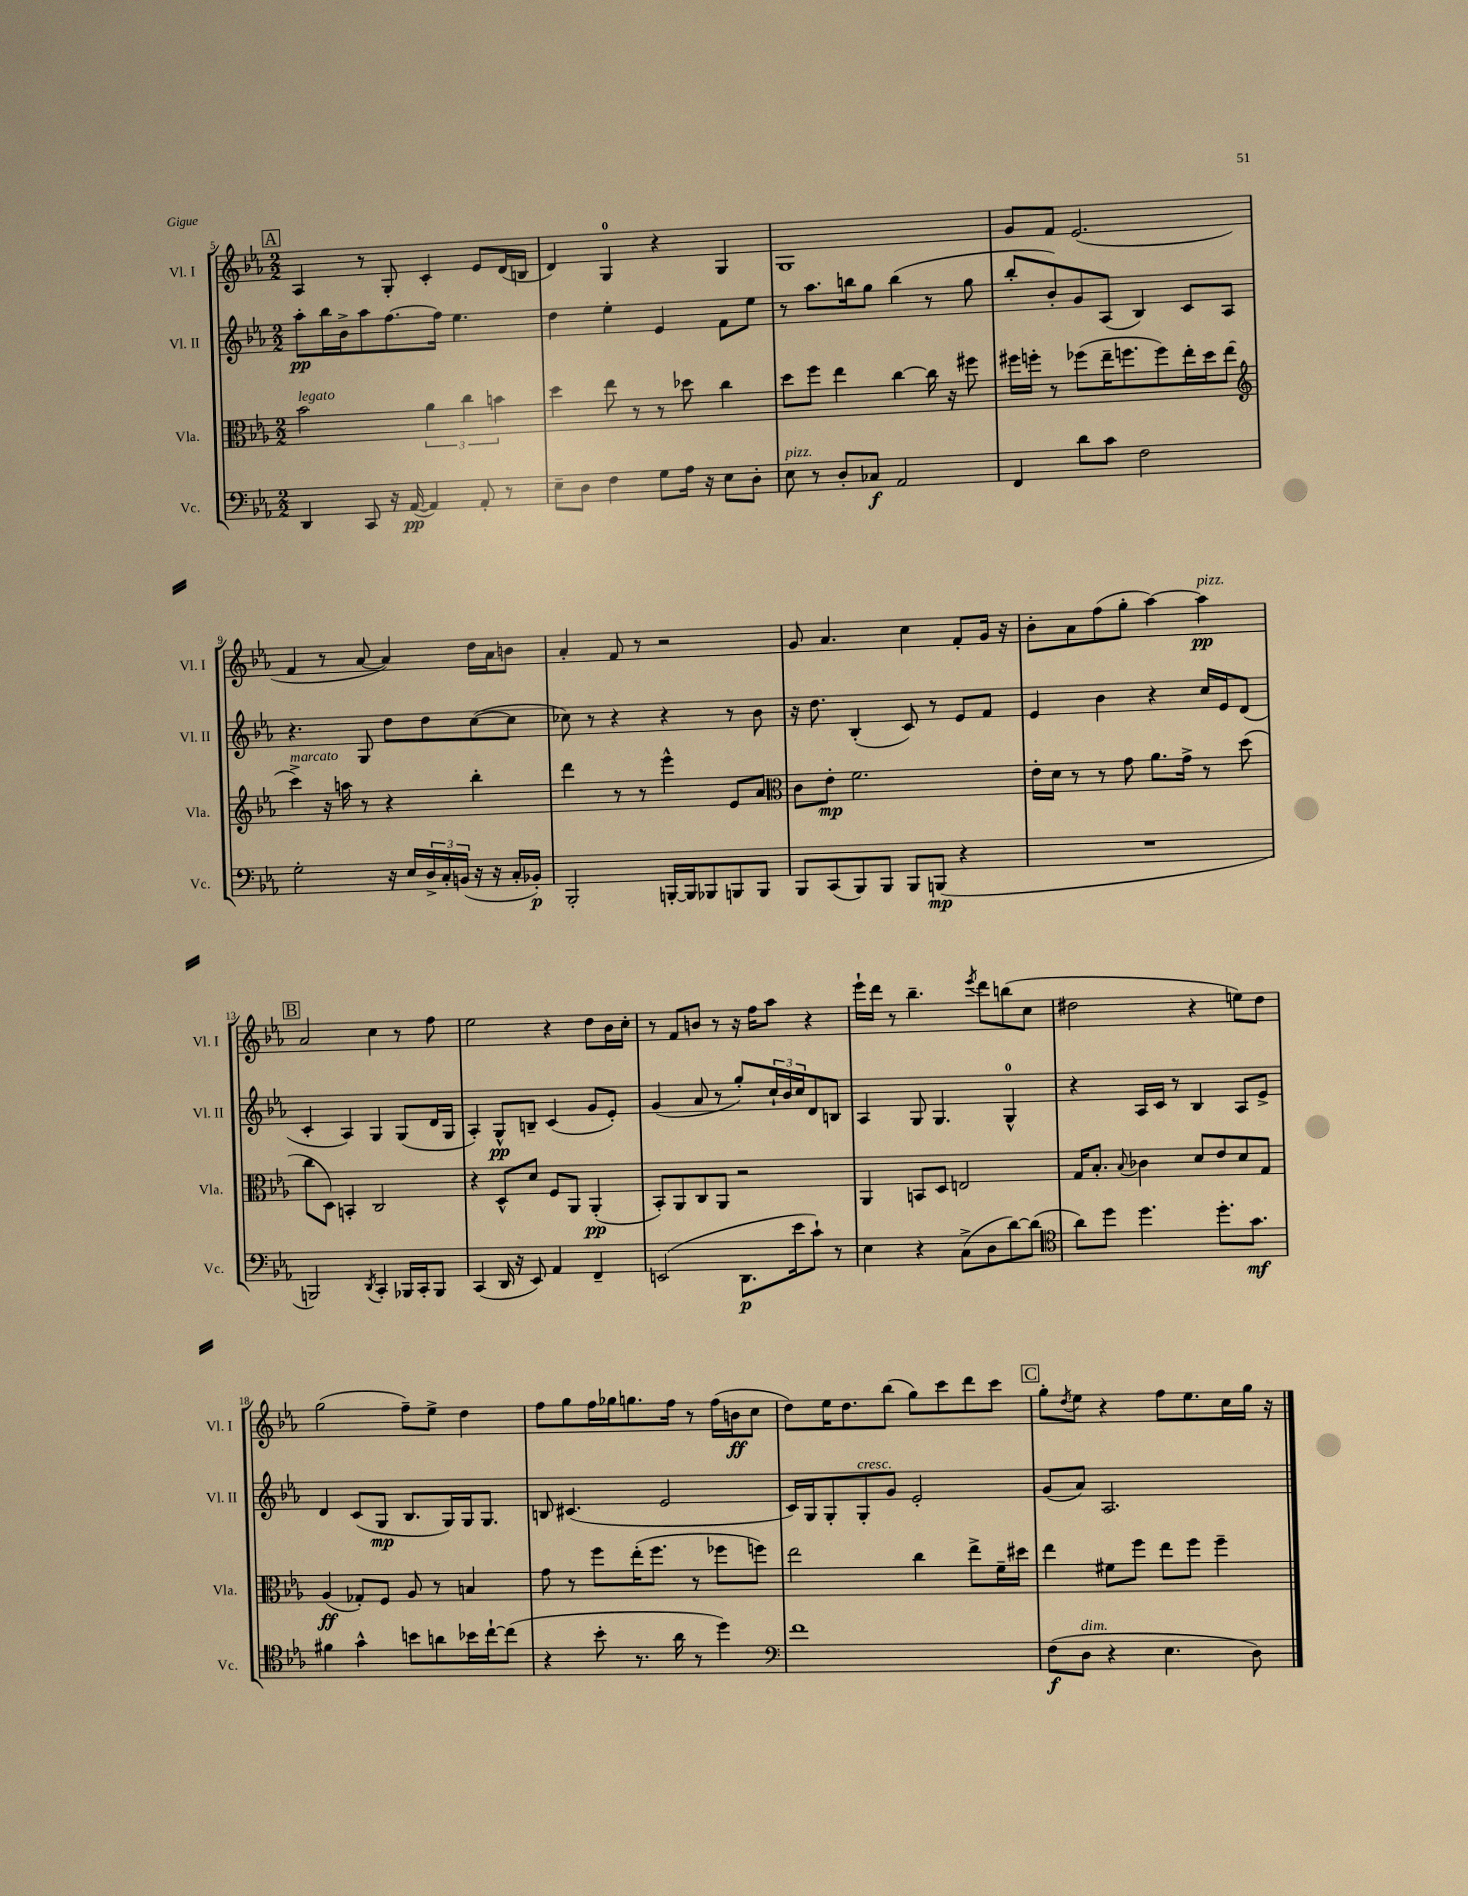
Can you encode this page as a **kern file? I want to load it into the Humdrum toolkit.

**kern	**kern	**kern	**kern
*staff4	*staff3	*staff2	*staff1
*clefF4	*clefC3	*clefG2	*clefG2
*k[b-e-a-]	*k[b-e-a-]	*k[b-e-a-]	*k[b-e-a-]
*M2/2	*M2/2	*M2/2	*M2/2
4DD	2b-	8aa-'	4A-
.	.	16bb-	.
.	.	16b-^	.
8CC	.	8aa-	8r
16r	.	[8.ff	8G'
([16AA-	.	.	.
4AA-])	6a-	.	4c'
.	.	16ff]	.
.	.	4.ee-	.
.	6cc	.	.
8AA-'	.	.	8e-
.	6b	.	.
8r	.	.	(16d
.	.	.	16B
=	=	=	=
8E-~	4dd	4dd	4d)
8D	.	.	.
4F	8ee-	4ee-'	4G
.	8r	.	.
8G	8r	4e-	4r
16A-	8dd-	.	.
16r	.	.	.
8E-	4cc	8f	4G
8D'	.	8ee-	.
=	=	=	=
8E-	8dd	8r	1G
8r	8ff	8.aa-	.
8D'	4ee-	.	.
.	.	16bb	.
8C-	.	8gg	.
2AA-	[4cc	(4bb	.
.	16cc]	8r	.
.	16r	.	.
.	8ff#	8gg	.
=	=	=	=
4FF	16ff#	8bb-'	8g
.	16ff'	.	.
.	8r	8b-')	8f
8d	(8ff-	8g	(2.e-
8c	16ee-~	(8A-	.
.	8.ff	.	.
2F	.	4B-)	.
.	8ff)	.	.
.	16ee-'	8c	.
.	16dd	.	.
.	(8ee-	8A-	.
=	=	=	=
*	*clefG2	*	*
2G'	4ccc^)	4.r	4f
.	16r	.	8r
.	16aa	.	.
.	8r	8G	[8a-
16r	4r	8dd	4a-])
16E-	.	.	.
24D^	.	8dd	.
24C'	.	.	.
(24BB	.	.	.
16r	4bb-'	([8cc	16dd
16r	.	.	16a-
16C'	.	8cc]	8b
16BB-')	.	.	.
=	=	=	=
2BBB-'	4ddd	8cc-)	4a-'
.	.	8r	.
.	8r	4r	8f
.	8r	.	8r
[16BBB'	4eee-^^	4r	2r
16BBB]	.	.	.
8BBB-	.	.	.
8BBB	8e-	8r	.
8BBB	8a-	8b-	.
=	=	=	=
*	*clefC3	*	*
8BBB-	8c	16r	8g
.	.	8.dd	.
(8CC	8e-'	.	4.a-
8BBB-)	2.f	(4B-'	.
8BBB-	.	.	.
8BBB-	.	8c)	4cc
(8BBB	.	8r	.
4r	.	8e-	8f'
.	.	8f	16g
.	.	.	16r
=	=	=	=
1r	16e-'	4e-	8b-'
.	16d	.	.
.	8r	.	8a-
.	8r	4b-	(8ff
.	8g	.	8gg'
.	8.a-	4r	[4aa-)
.	16g^	.	.
.	8r	16cc	4aa-]
.	.	16e-	.
.	(8dd	(8d	.
=	=	=	=
2BBB)	8cc	4c'	2a-
.	8D)	.	.
.	4BB'	4A-)	.
8qDD	.	.	.
4CC'	2C	4G	4cc
16BBB-	.	(8G	8r
16CC'	.	.	.
8BBB-	.	16d	8ff
.	.	16G	.
=	=	=	=
(4CC	4r	4A-')	2ee-
16DD	8D^^	8G^^	.
16r	.	.	.
8EE-)	8d	8B~	.
4AA-	8F	(4c	4r
.	8AA-	.	.
4FF~	(4AA-'	8g	8dd
.	.	8e-')	16b-
.	.	.	16cc'
=	=	=	=
(2EE	8BB-')	(4g	8r
.	8AA-	.	8f
.	8C	8a-	8b
.	8AA-	8r	8r
8.DD	2r	8gg')	16r
.	.	.	16ff
.	.	24cc`	8aa-
.	.	24b-	.
16e-	.	.	.
.	.	24cc	.
8c`)	.	8d	4r
8r	.	8B	.
=	=	=	=
4E-	4AA-	4A-	16eee-`
.	.	.	16ddd
.	.	.	8r
4r	8BB	8G	4.bb-~
.	8D	4.G	.
(8C^	2E	.	.
.	.	.	8qeee-
8D	.	.	8ddd
[8d)	.	4G^^	(8bb
(8d]	.	.	8cc
=	=	=	=
*clefC4	*	*	*
8a-)	16G	4r	2dd#
.	8.B-'	.	.
8dd	.	.	.
.	8qqB-	.	.
4.dd	4c-	16A-	.
.	.	16c	.
.	.	8r	.
.	8d	4B-	4r
8.dd'	8e-	.	.
.	8d	8A-	8ee)
8.g	.	.	.
.	8G	8e-^	8dd#
=	=	=	=
4f#	(4A-	4d	(2gg
4g^^	8G-')	(8c	.
.	8F	8G	.
8b	8A-	8.B-	8ff~)
8a	8r	.	8ee-^
.	.	16G)	.
16b-	4B	16G	4dd
[16cc`	.	8.G	.
(8cc]	.	.	.
=	=	=	=
4r	8g	8B	8ff
.	8r	(4.c#	8gg
8b-'	8ff	.	16ff
.	.	.	16gg-
8.r	(16ee-'	.	8.gg
.	8.ff	.	.
.	.	2e-	.
16a-	.	.	16ff
8r	8r	.	8r
4dd)	8ff-	.	(16ff
.	.	.	16b
.	8ff)	.	8cc
=	=	=	=
*clefF4	*	*	*
1f	2ee-	16c)	8dd)
.	.	16G	.
.	.	8G'	16ee-
.	.	.	8.dd
.	.	8G'	.
.	.	8g	(8bb-
.	4cc	2e-'	8gg)
.	.	.	8ccc
.	8ee-^	.	8ddd
.	16f~	.	8ccc
.	16dd#	.	.
=	=	=	=
(8F	4ee-	(8g	8gg'
.	.	.	8qdd
8D	.	8a-)	8ee-
4r	8f#	2.A-	4r
.	8ff	.	.
4.E-	8ee-	.	8ff
.	8ff	.	8.ee-
.	4ff~	.	.
.	.	.	16cc
8D)	.	.	16gg
.	.	.	16r
==	==	==	==
*-	*-	*-	*-
